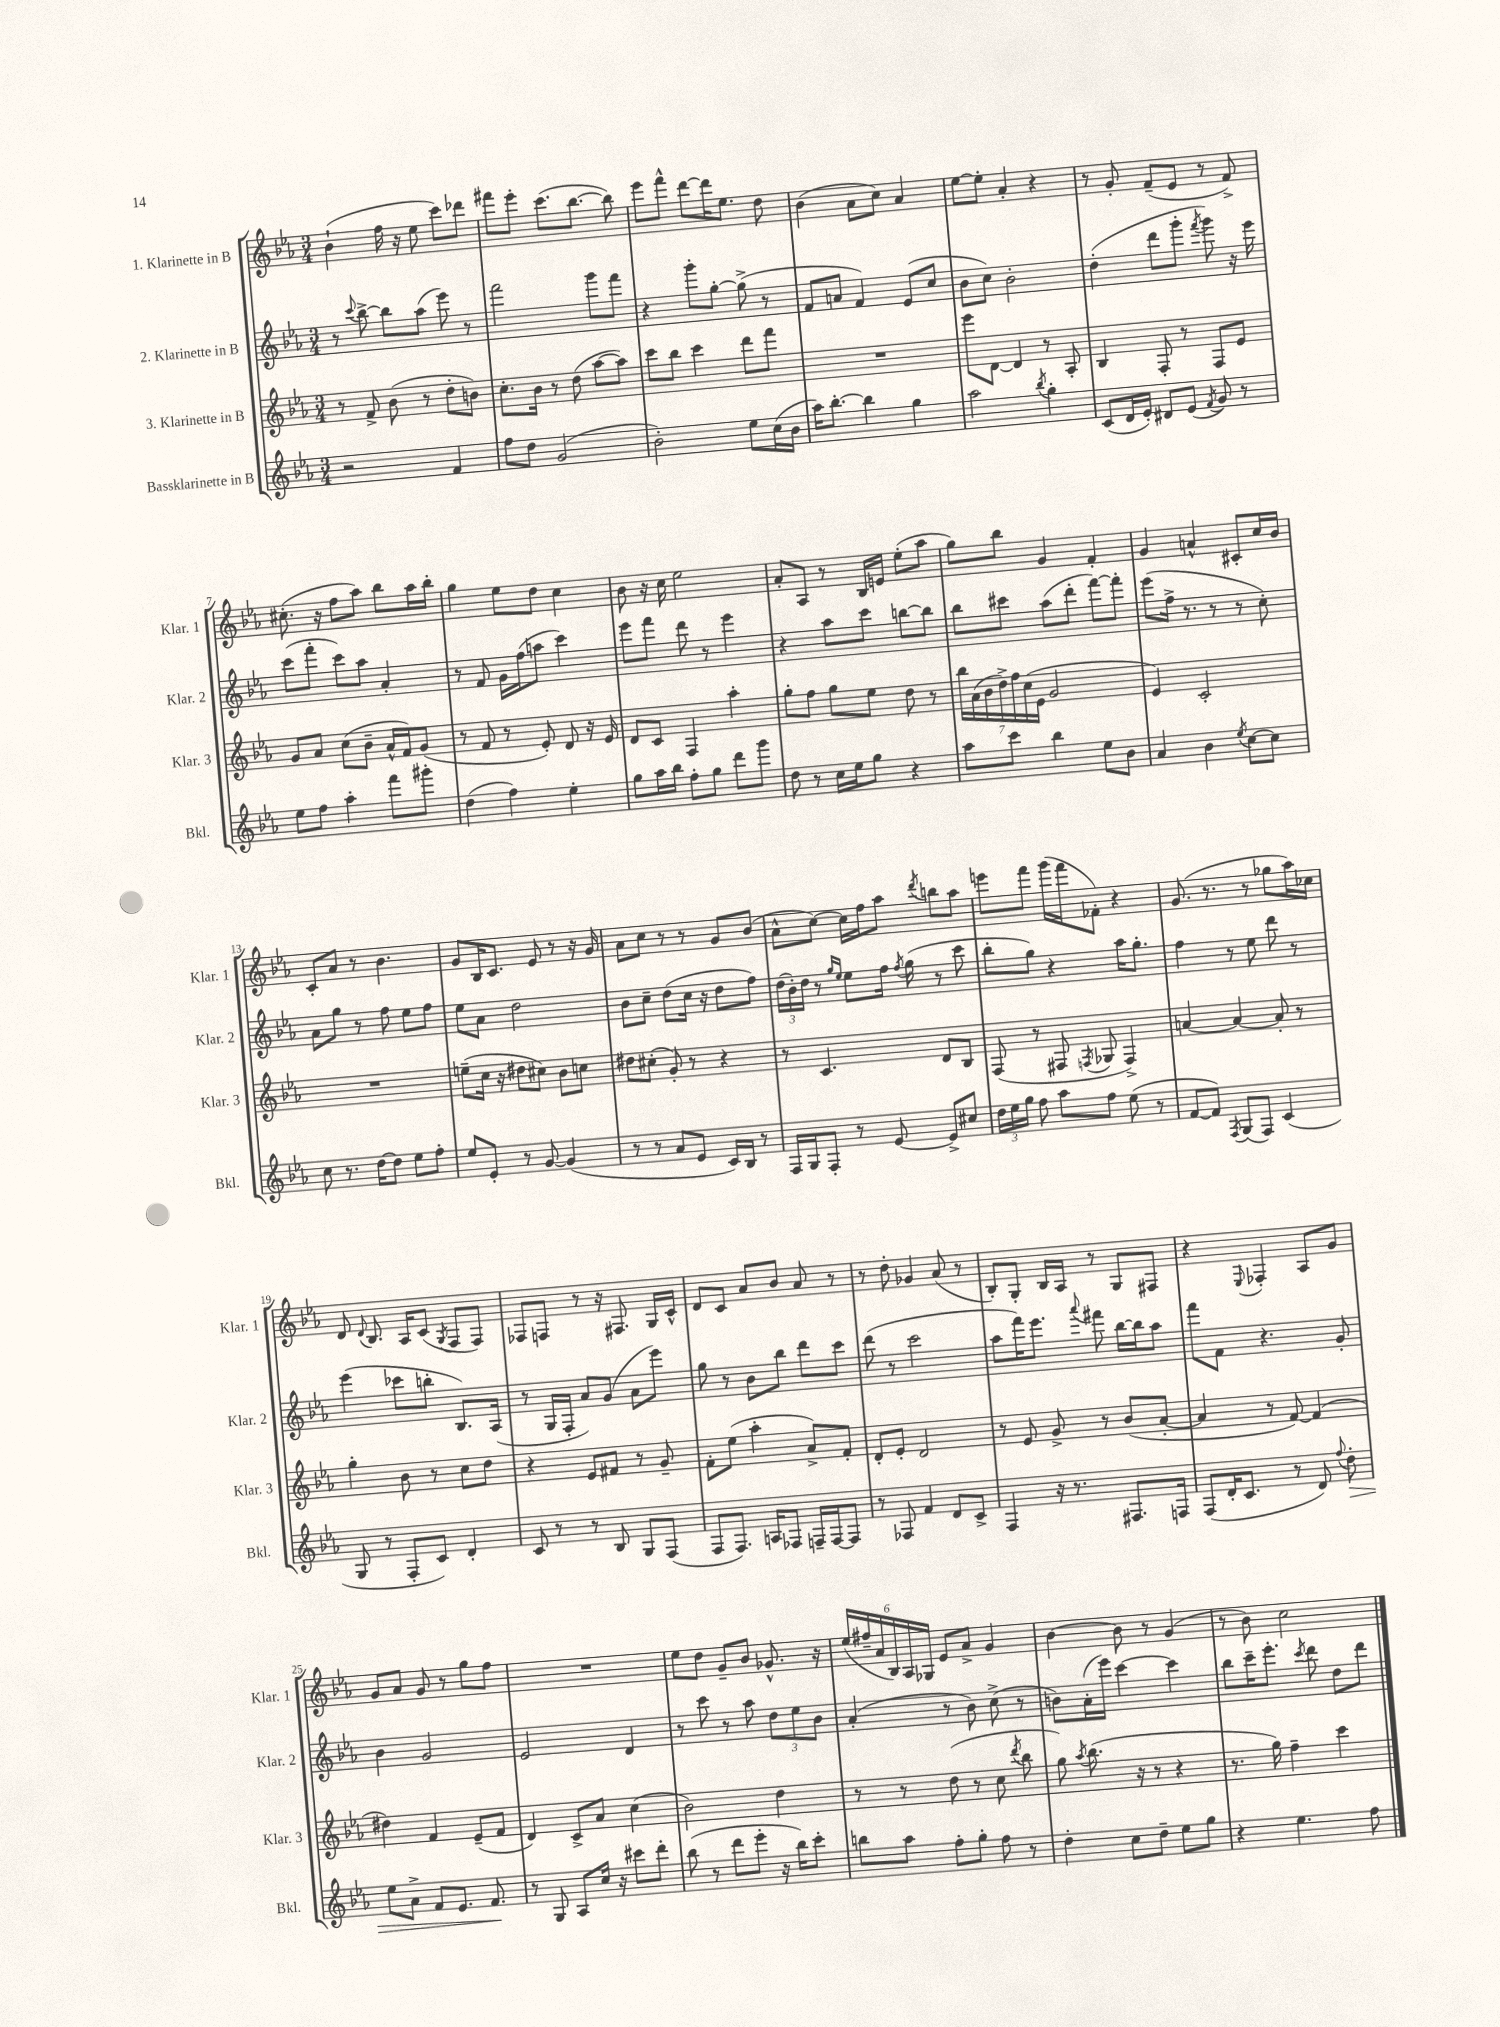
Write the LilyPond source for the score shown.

<<
\new StaffGroup <<
\new Staff = "s0" \with { instrumentName = "1. Klarinette in B" shortInstrumentName = "Klar. 1" } {
    \clef treble \key ees \major \numericTimeSignature \time 3/4
    \autoBeamOff bes'4-!( f''16 r16 ees''8 c'''8[) des'''8] |
    fis'''8[ ees'''8]-. c'''8.[( bes''8.]~ bes''8) |
    ees'''8[ f'''8]-^ d'''8[~ d'''16 ees''8.] d''8 |
    bes'4( aes'8[ c''8]) aes'4 |
    ees''8[~ ees''8]-. aes'4-. r4 |
    r8 g'8-. f'8[--( ees'8] r8 f'8->) |
    cis''8.-.( r16 f''8[ aes''8]) bes''8[ aes''16 bes''16]-. |
    g''4 ees''8[ d''8] c''4 |
    bes'8 r16 c''16 ees''2 |
    aes'8[-. aes8] r8 bes16[ e'16] ees''8[-.( aes''8] |
    g''8[) bes''8] g'4 f'4-. |
    g'4 a'4-^ cis'8[-. c''16 bes'16] |
    c'8[-. aes'8] r8 bes'4. |
    g'8[ bes16 c'8.] ees'8 r8 r16 g'16 |
    aes'8[ c''8] r8 r8 g'8[ bes'8]( |
    aes'8[-^ c''8]~) c''16[ f''16 aes''8] \acciaccatura { d'''8 } b''8[ aes''8] |
    e'''8[ f'''8] g'''16[( f'''16 fes'8]-.) r4 |
    g'8.( r8. r8 ges''8[ aes''16) ces''16] |
    d'8 \appoggiatura { d'8 } bes8. aes16[ c'8]( \acciaccatura { g8 } f8[ f8]) |
    fes8[ f8] r8 r16 fis8. g16[ c'16]-^ |
    d'8[ c'8] aes'8[ bes'8] aes'8 r8 |
    r8 d''8-. ges'4 aes'8( r8 |
    bes8[-.) g8]-. bes16[ aes16] r8 g8[ fis8] |
    r4 \appoggiatura { ees8 } fes4-. aes8[ g'8] |
    g'8[ aes'8] g'8 r8 g''8[ f''8] |
    R2. |
    ees''8[ d''8] g'8[-- bes'8] ges'8.-^ r16 |
    \tuplet 6/4 { ees''16[( fis''16-- aes'16 bes16) aes16 ges16] } ees'8[ aes'8]-> g'4 |
    bes'4~ bes'8 r8 g'4( |
    r8 bes'8) c''2 \bar "|." |
}
\new Staff = "s1" \with { instrumentName = "2. Klarinette in B" shortInstrumentName = "Klar. 2" } {
    \clef treble \key ees \major \numericTimeSignature \time 3/4
    \autoBeamOff r8 \appoggiatura { c'''8 } bes''8~-> bes''8[ aes''8]( ees'''8) r8 |
    f'''2 g'''8[ f'''8] |
    r4 g'''8[-. g''8]~-. g''8->( r8 |
    f'8[ a'8] f'4) ees'8[( c''8] |
    bes'8[ c''8]) bes'2-. |
    d''4-.( d'''8[ g'''8]-. \acciaccatura { f'''8 } g'''8) r16 ees'''16 |
    c'''8[( f'''8]-. c'''8[) aes''8] aes'4-. |
    r8 f'8 g'16[ f''16( a''8] c'''4) |
    ees'''8[ f'''8] d'''8 r8 ees'''4 |
    r4 aes''8[ c'''8] b''8[~ b''8] |
    bes''8[ cis'''8] aes''8[( d'''8]-. f'''8[~) f'''8]-. |
    ees'''8[( f''16]-> r8. r8 r8 c''8-.) |
    aes'8[ g''8] r8 f''8 ees''8[ f''8] |
    ees''8[ aes'8] d''2 |
    bes'8[ c''8]-- d''8[( c''16] r16 d''8[ f''8]) |
    \tuplet 3/2 { d''16[( bes'16-.) d''16] } r8 \grace { g''16[ ees''16] } ees''8[ f''16] \acciaccatura { f''8 } g''16( r8 c'''8 |
    bes''8[-. g''8]) r4 aes''16[ g''8.]-. |
    f''4 r8 ees''8 d'''8 r8 |
    ees'''4( ces'''8[ b''8]-. bes8.[) aes16]( |
    r8 g16[ f16]-. aes'8[) g'8]( aes'8[ ees'''8]) |
    g''8 r8 bes'8[ bes''8] d'''8[ c'''8] |
    d'''8( r8 c'''2 |
    aes''8[ f'''16) ees'''8.] \appoggiatura { aes'''8 } fis'''8 bes''16[~ bes''16 aes''8] |
    f'''8[ f'8] r4. g'8-. |
    bes'4 g'2 |
    ees'2 d'4 |
    r8 c'''8 r8 aes''8 \tuplet 3/2 { d''8[ ees''8 bes'8] } |
    aes'4-.( r8 bes'8) c''8->( r8 |
    b'8[) aes'16-.( ees'''16]) c'''4~ c'''4 |
    bes''8[ c'''16-- ees'''8.]-. \acciaccatura { c'''8 } d'''8 d''8[ d'''8] \bar "|." |
}
\new Staff = "s2" \with { instrumentName = "3. Klarinette in B" shortInstrumentName = "Klar. 3" } {
    \clef treble \key ees \major \numericTimeSignature \time 3/4
    \autoBeamOff r8 f'8-> bes'8( r8 d''8[-. b'8]) |
    c''8.[-. bes'16] r8 d''8( aes''8[~ aes''8]) |
    c'''8[ bes''8] c'''4 d'''8[ f'''8] |
    R2. |
    ees'''8[ d'8]~ d'4 r8 aes8-. |
    bes4 f8-. r8 f8[ ees'8] |
    g'8[ aes'8] c''8[( bes'8]-- aes'16[-^ f'16) g'8]( |
    r8 f'8 r8 ees'8-.) d'8 r16 ees'16 |
    d'8[ c'8] f4 aes''4-. |
    g''8[-. f''8] g''8[ ees''8] d''8 r8 |
    \tuplet 7/4 { bes''16[ aes'16( bes'16 d''16->) f''16 c''16( ees'16] } g'2 |
    ees'4) c'2-. |
    R2. |
    e''8[--( c''16] r16 dis''8[ cis''8]) bes'8[ c''8] |
    dis''8[ cis''8]-.( g'8-.) r8 r4 |
    r8 c'4. d'8[ bes8] |
    f8( r8 fis8 \acciaccatura { f8 } ges8 f4->) |
    a'4~ a'4~ a'8-. r8 |
    g''4-. bes'8 r8 c''8[ d''8] |
    r4 ees'8[ fis'8] r8 g'8-- |
    f'8[-. ees''8]( aes''4-. aes'8[->) f'8]-. |
    d'8[-. ees'8]-. d'2 |
    r8 ees'8 g'8-> r8 bes'8[( aes'8]~-. |
    aes'4 r8 f'8~) f'4( |
    dis''4) f'4 ees'8[--( f'8] |
    d'4) c'8[-> aes'8] c''4( |
    bes'2) d''4 |
    r8 r8 d''8( r8 c''8 \acciaccatura { d'''8 } bes''8 |
    g''8) \acciaccatura { aes''8 } bes''8.( r16 r8 r4 |
    r8. g''16) f''4-- c'''4 \bar "|." |
}
\new Staff = "s3" \with { instrumentName = "Bassklarinette in B" shortInstrumentName = "Bkl." } {
    \clef treble \key ees \major \numericTimeSignature \time 3/4
    \autoBeamOff r2 f'4 |
    f''8[ d''8] g'2( |
    bes'2-.) ees''8[ c''16( bes'16] |
    aes''16[) bes''8.]~-. bes''4 g''4 |
    aes''2 \acciaccatura { bes''8 } g''4-. |
    c'8[( d'16 ees'16]-.) dis'8[ ees'8]( \acciaccatura { f'8 } g'8) r8 |
    ees''8[ f''8] aes''4-. f'''8[ gis'''8]-. |
    d''4( f''4) ees''4-. |
    g''8[ aes''16 bes''16] f''8[-. g''8] d'''8[ g'''8] |
    d''8 r8 c''16[ ees''16 g''8] r4 |
    aes''8[ c'''8] bes''4 ees''8[ bes'8] |
    aes'4 bes'4 \acciaccatura { ees''8 } c''8[~ c''8] |
    c''8 r8. d''16[~ d''8] ees''8[ f''8]-. |
    ees''8[ ees'8]-. r8 g'8~ g'4( |
    r8 r8 aes'8[ ees'8] c'16[) bes16] r8 |
    f16[ g16 f8]-. r8 ees'8~ ees'8[-> cis''8] |
    \tuplet 3/2 { d''16[ ees''16 g''16] } f''8 aes''8[ f''8] ees''8( r8 |
    f'8[~ f'8]) \acciaccatura { f8 } g8[( f8]) c'4( |
    g8 r8 f8[-. c'8]) d'4-. |
    c'8 r8 r8 bes8 g8[ f8]( |
    f8[ f8.]) a16[ fes8] f16[-- f16~ f8] |
    r8 fes8 f'4 d'8[ c'8]-> |
    f4 r16 r8. fis8.[ f16] |
    f8[( d'16-. c'8.] r8 d'8) \appoggiatura { f''8 } d''8-.\> |
    ees''8[ aes'8]-> f'8[ ees'8.] f'8.\! |
    r8 g8 aes8[ c''16] r16 cis'''8[ d'''8]-. |
    bes''8( r8 d'''8[ ees'''8]-. r16 bes''16[) c'''8]-. |
    b''8[ aes''8] f''8[-. g''8]-. f''8 r8 |
    d''4-. c''8[ d''8]-- ees''8[ g''8] |
    r4 ees''4. f''8 \bar "|." |
}
>>
>>
